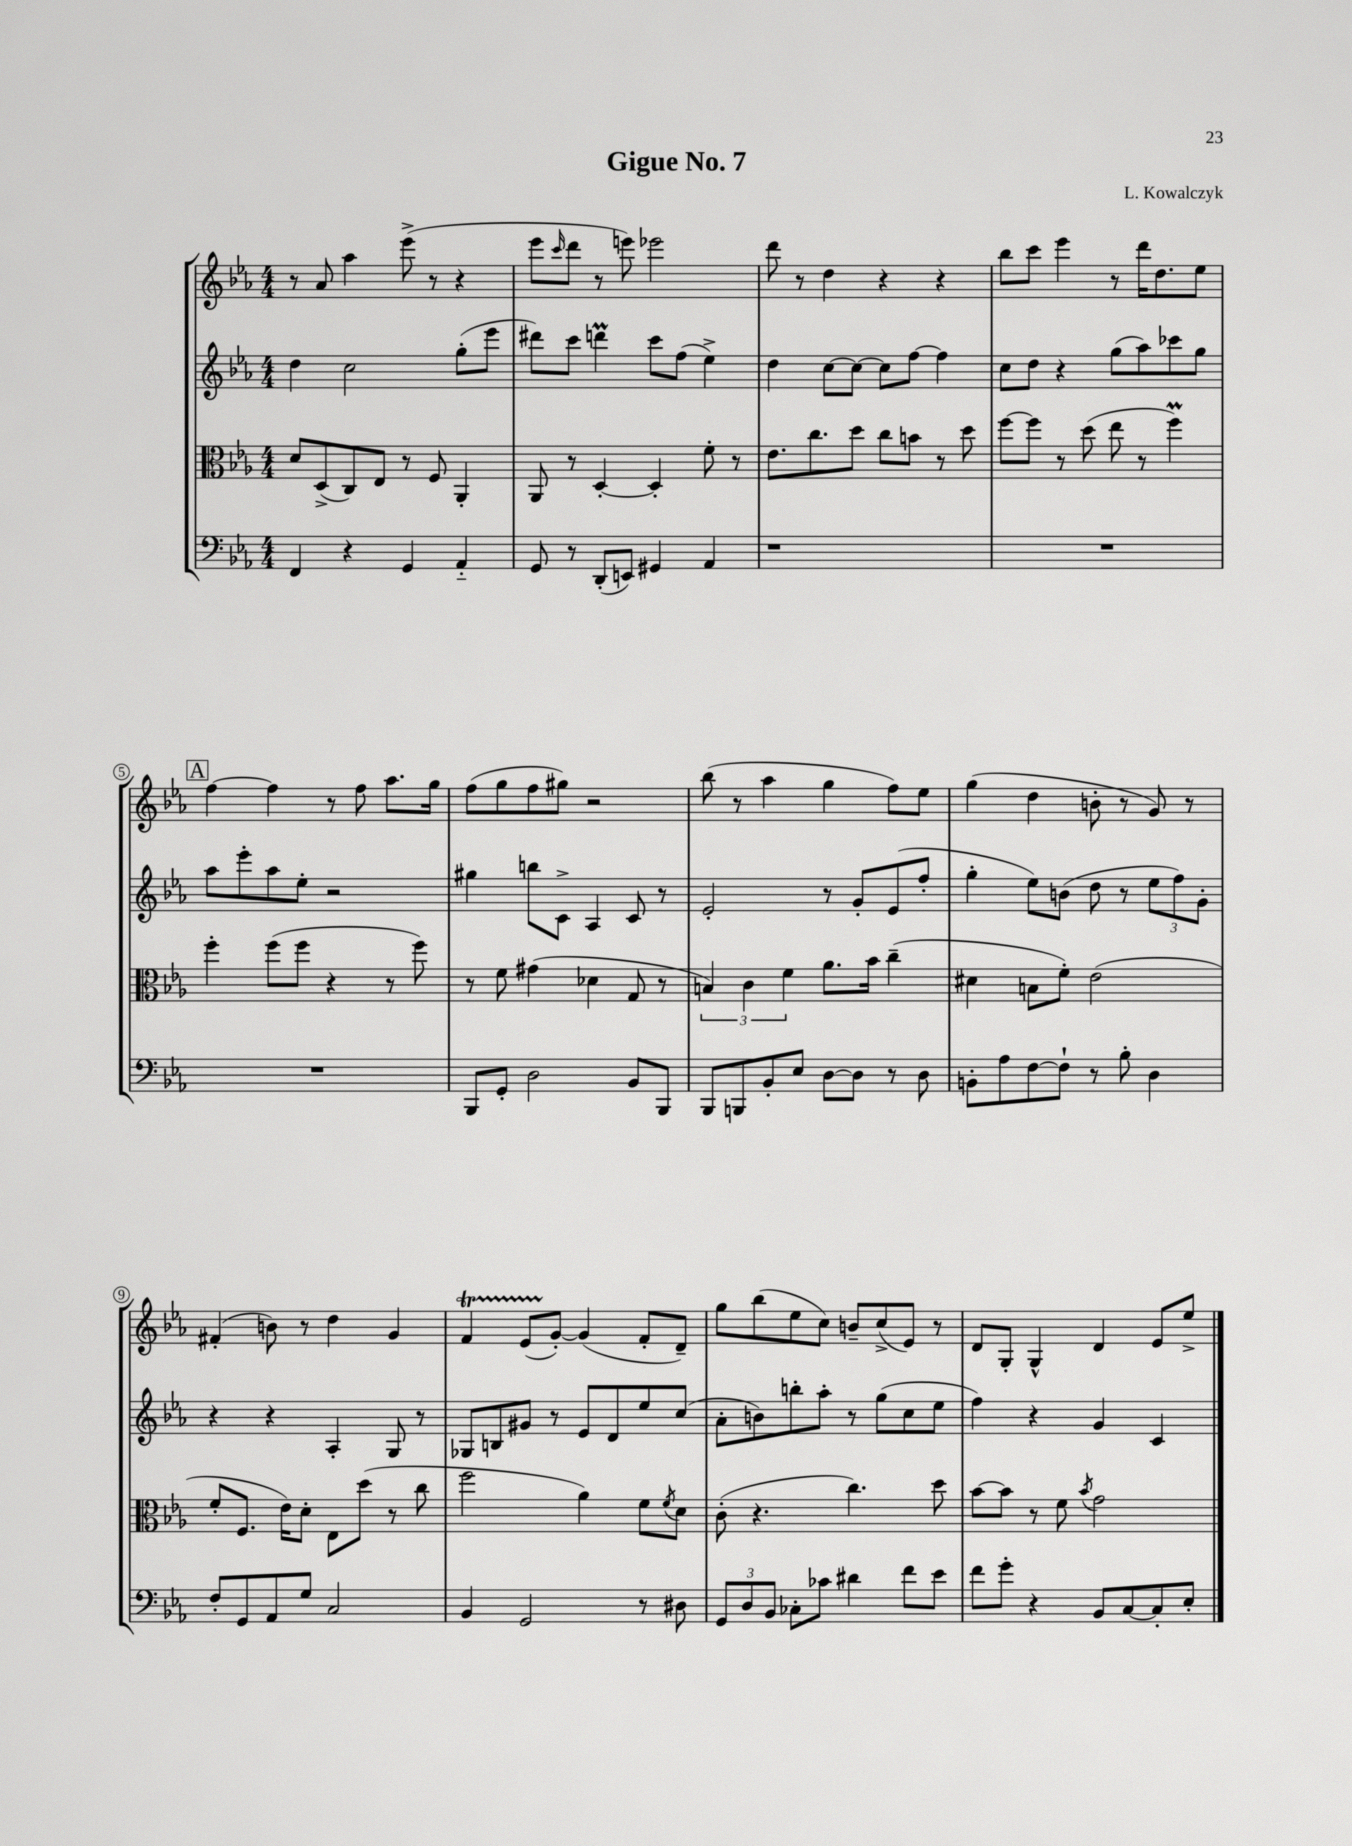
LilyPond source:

\header { title = "Gigue No. 7" composer = "L. Kowalczyk" }
<<
\new StaffGroup <<
\new Staff = "s0" {
    \clef treble \key ees \major \numericTimeSignature \time 4/4
    r8 aes'8 aes''4 ees'''8->( r8 r4 |
    ees'''8 \grace { c'''16 } d'''8 r8 e'''8) ees'''2 |
    d'''8 r8 d''4 r4 r4 |
    bes''8 c'''8 ees'''4 r8 d'''16 d''8. ees''8 |
    \mark \markup { \box "A" } f''4~ f''4 r8 f''8 aes''8. g''16 |
    f''8( g''8 f''8 gis''8) r2 |
    bes''8( r8 aes''4 g''4 f''8) ees''8 |
    g''4( d''4 b'8-. r8 g'8) r8 |
    fis'4-.( b'8) r8 d''4 g'4 |
    f'4\startTrillSpan ees'8( g'8~-.\stopTrillSpan) g'4( f'8-. d'8--) |
    g''8 bes''8( ees''8 c''8) b'8-- c''8->( ees'8) r8 |
    d'8 g8-. g4-^ d'4 ees'8 ees''8-> \bar "|." |
}
\new Staff = "s1" {
    \clef treble \key ees \major \numericTimeSignature \time 4/4
    d''4 c''2 g''8-.( ees'''8 |
    dis'''8) c'''8 d'''4\prall c'''8 f''8( ees''4->) |
    d''4 c''8~ c''8~ c''8 f''8~ f''4 |
    c''8 d''8 r4 g''8( aes''8) ces'''8 g''8 |
    \mark \markup { \box "A" } aes''8 ees'''8-. aes''8 ees''8-. r2 |
    gis''4 b''8 c'8-> aes4 c'8 r8 |
    ees'2-. r8 g'8-. ees'8( f''8-. |
    g''4-. ees''8) b'8( d''8 r8 \tuplet 3/2 { ees''8 f''8) g'8-. } |
    r4 r4 aes4-. g8 r8 |
    ges8 b8 gis'8 r8 ees'8 d'8 ees''8 c''8( |
    aes'8-. b'8) b''8-. aes''8-. r8 g''8( c''8 ees''8 |
    f''4) r4 g'4 c'4 \bar "|." |
}
\new Staff = "s2" {
    \clef alto \key ees \major \numericTimeSignature \time 4/4
    d'8 d8->( c8) ees8 r8 f8 aes,4-. |
    aes,8 r8 d4~-. d4-. f'8-. r8 |
    ees'8. c''8. d''8 c''8 b'8 r8 d''8 |
    f''8~ f''8 r8 d''8( ees''8 r8 f''4\prall) |
    \mark \markup { \box "A" } f''4-. f''8( f''8 r4 r8 f''8) |
    r8 f'8 gis'4( des'4 g8 r8 |
    \tuplet 3/2 { b4) c'4 f'4 } aes'8. bes'16 c''4--( |
    dis'4 b8 f'8-.) ees'2( |
    f'8-. f8. ees'16) d'8-. ees8 d''8( r8 c''8 |
    f''2 aes'4) f'8 \acciaccatura { f'8 } d'8 |
    c'8-.( r4. c''4.) d''8 |
    bes'8~ bes'8 r8 f'8 \acciaccatura { bes'8 } g'2 \bar "|." |
}
\new Staff = "s3" {
    \clef bass \key ees \major \numericTimeSignature \time 4/4
    f,4 r4 g,4 aes,4-_ |
    g,8 r8 d,8-.( e,8) gis,4 aes,4 |
    r1 |
    R1 |
    \mark \markup { \box "A" } R1 |
    bes,,8 g,8-. d2 bes,8 bes,,8 |
    bes,,8 b,,8 bes,8-. ees8 d8~ d8 r8 d8 |
    b,8-. aes8 f8~ f8-! r8 bes8-. d4 |
    f8-. g,8 aes,8 g8 c2 |
    bes,4 g,2 r8 dis8 |
    \tuplet 3/2 { g,8 d8 bes,8 } ces8-. ces'8 dis'4 f'8 ees'8 |
    f'8 g'8-. r4 bes,8 c8~ c8-. ees8-. \bar "|." |
}
>>
>>
\layout { \context { \Score \override BarNumber.stencil = #(make-stencil-circler 0.1 0.3 ly:text-interface::print) } }
